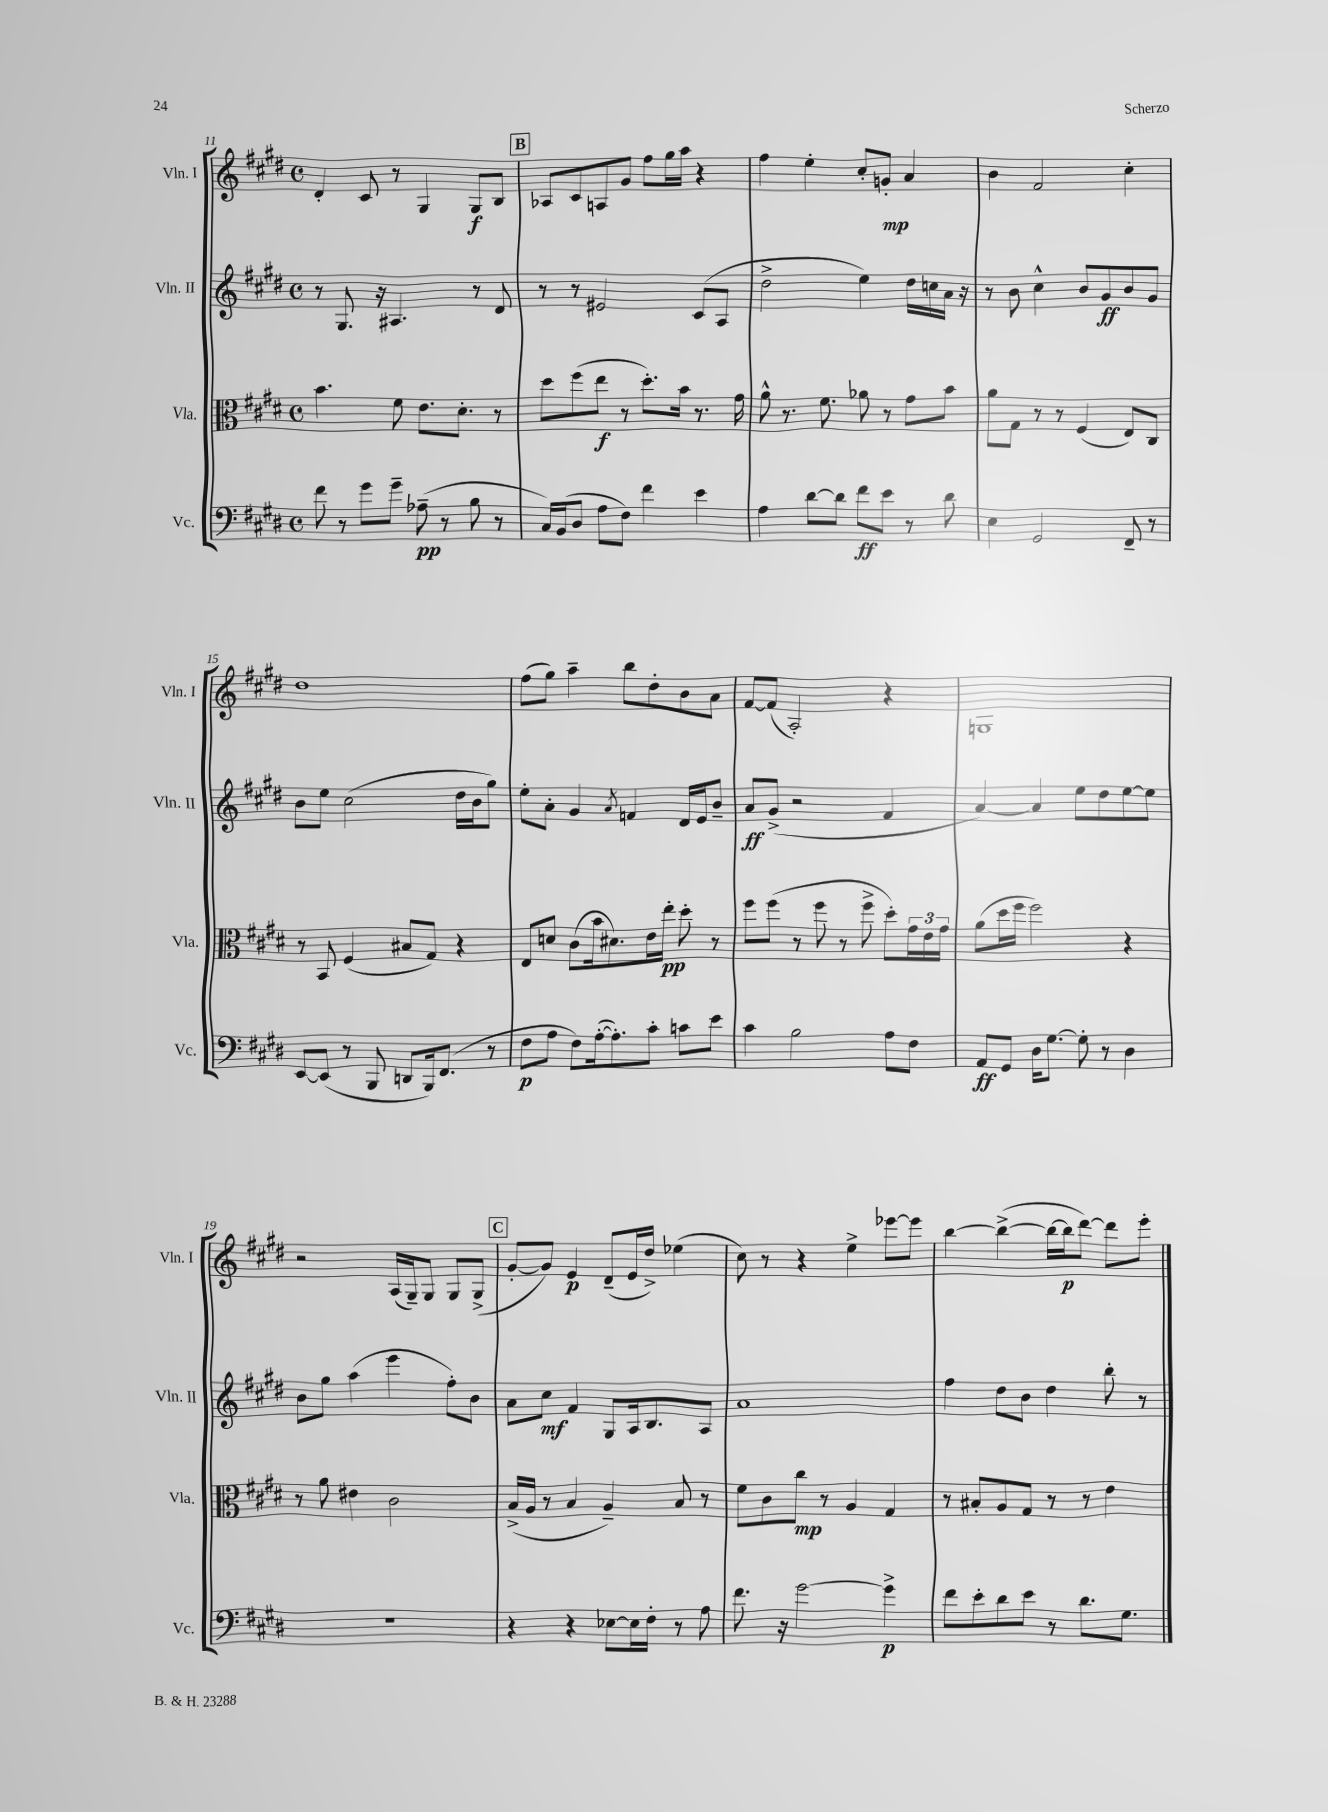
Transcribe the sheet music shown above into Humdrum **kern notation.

**kern	**kern	**kern	**kern
*staff4	*staff3	*staff2	*staff1
*clefF4	*clefC3	*clefG2	*clefG2
*k[f#c#g#d#]	*k[f#c#g#d#]	*k[f#c#g#d#]	*k[f#c#g#d#]
*M4/4	*M4/4	*M4/4	*M4/4
*met(c)	*met(c)	*met(c)	*met(c)
8f#\	4.b\	8r	4d#'/
8r	.	8.G#/	.
8g#\L	.	.	8c#/
.	.	16r	.
8g#~\J	8f#\	4.A#/	8r
(8A-~\	8.e\L	.	4G#/
8r	.	.	.
.	8.d#'\J	.	.
8B\	.	8r	8G#/L
8r	8r	8d#/	8B/J
=	=	=	=
16C#/LL)	8dd#\L	8r	8A-/L
(16BB/J	.	.	.
8D#/J	(8ff#\	8r	8c#/
8A\L	8ee\J	2e#/	8A/
8F#\J)	8r	.	8g#/J
4f#\	8.dd#'\L)	.	8ff#\L
.	.	.	16gg#\L
.	16b\Jk	.	16aa\JJ
4e\	8.r	(8c#/L	4r
.	.	8A/J	.
.	16g#\	.	.
=	=	=	=
4A\	8a^^\	2dd#^\	4ff#\
.	8.r	.	.
[8d#\L	.	.	4ee'\
.	8.f#\	.	.
8d#\]J	.	.	.
8f#\L	8a-\	4ee\)	8cc#'/L
8e\J	8r	.	8g'/J
8r	8g#\L	16dd#\LL	4a/
.	.	16cc\	.
8d#\	8b\J	16a\JJ	.
.	.	16r	.
=	=	=	=
4E\	8a\L	8r	4b\
.	8G#\J	8b\	.
2GG#/	8r	4cc#^^\	2f#/
.	8r	.	.
.	(4F#/	8b/L	.
.	.	8g#/	.
8FF#~/	8E/L)	8b/	4cc#'\
8r	8C#/J	8g#/J	.
=	=	=	=
[8EE/L	8r	8b\L	1dd#
(8EE/]J	8BB/	8ee\J	.
8r	(4F#/	(2cc#\	.
8BBB/	.	.	.
8DD/L	8B#/L	.	.
16BBB/k)	8G#/J)	.	.
(8.FF#/J	.	.	.
.	4r	16dd#\LL	.
.	.	16b\J	.
8r	.	8gg#\J)	.
=	=	=	=
8F#\L	8E/L	8ee'\L	(8ff#\L
8A\J	8d/J	8a'\J	8gg#\J)
8F#\L)	(8c#\L	4g#/	4aa~\
([16A'\k	16b\k	.	.
8.A'\])	8.d#\)	.	.
.	.	8qa/	.
.	.	4f/	8bb\L
8c#'\J	16e\L	.	8dd#'\
.	16ee'\JJ	.	.
8c\L	8dd#'\	16d#/LL	8b\
.	.	16e/J	.
8e\J	8r	8b~/J	8a\J
=	=	=	=
4c#\	8ff#\L	8a/L	[8f#/L
.	(8ff#\J	(8g#^/J	(8f#/]J
2B\	8r	2r	2A'/)
.	8ff#\	.	.
.	8r	.	.
.	8ff#^\	.	.
8A\L	8dd#'\L)	4f#/	4r
8F#\J	24g#\L	.	.
.	24e\	.	.
.	24g#\JJ	.	.
=	=	=	=
8AA/L	(8a\L	[4a/)	1G
8GG#/J	16dd#\L	.	.
.	16ff#\JJ	.	.
16D#\LK	2ff#\)	4a/]	.
[8.G#\J	.	.	.
8G#'\]	.	8ee\L	.
8r	.	8dd#\	.
4D#\	4r	[8ee\	.
.	.	8ee\]J	.
=	=	=	=
1r	8r	8b\L	2r
.	8a\	8gg#\J	.
.	4e#\	(4aa\	.
.	2c#\	4eee\	(16A/LL
.	.	.	16G#~/J)
.	.	.	8G#/J
.	.	8ff#'\L)	8G#/L
.	.	8b\J	(8G#^/J
=	=	=	=
4r	(16B^/LL	8a\L	[8g#'/L
.	16A/JJ	.	.
.	8r	8cc#\J	8g#/]J)
4r	4B/	4f#/	4e/
[8E-\L	4A~/)	8G#/L	(8d#~/L
16E-\]L	.	16A/k	16e/L
16F#'\JJ	.	8.B/	16dd#^/JJ)
8r	8B/	.	(4ee-\
8A\	8r	8A/J	.
=	=	=	=
8.f#\	8f#\L	1a	8cc#\)
.	8c#\	.	8r
16r	.	.	.
[2g#\	8cc#\J	.	4r
.	8r	.	.
.	4A/	.	4ee^\
4g#^\]	4G#/	.	[8eee-\L
.	.	.	8eee-\]J
=	=	=	=
8f#\L	8r	4ff#\	[4bb\
8e'\	8B#'/L	.	.
8d#\	8A/	8dd#\L	(4bb^\_
8e\J	8G#/J	8b\J	.
8r	8r	4dd#\	16bb\_LL
.	.	.	16bb\]J
8.d#\L	8r	.	[8ddd#\J)
.	4e\	8bb'\	8ddd#\]L
8.G#\J	.	.	.
.	.	8r	8eee'\J
==	==	==	==
*-	*-	*-	*-
